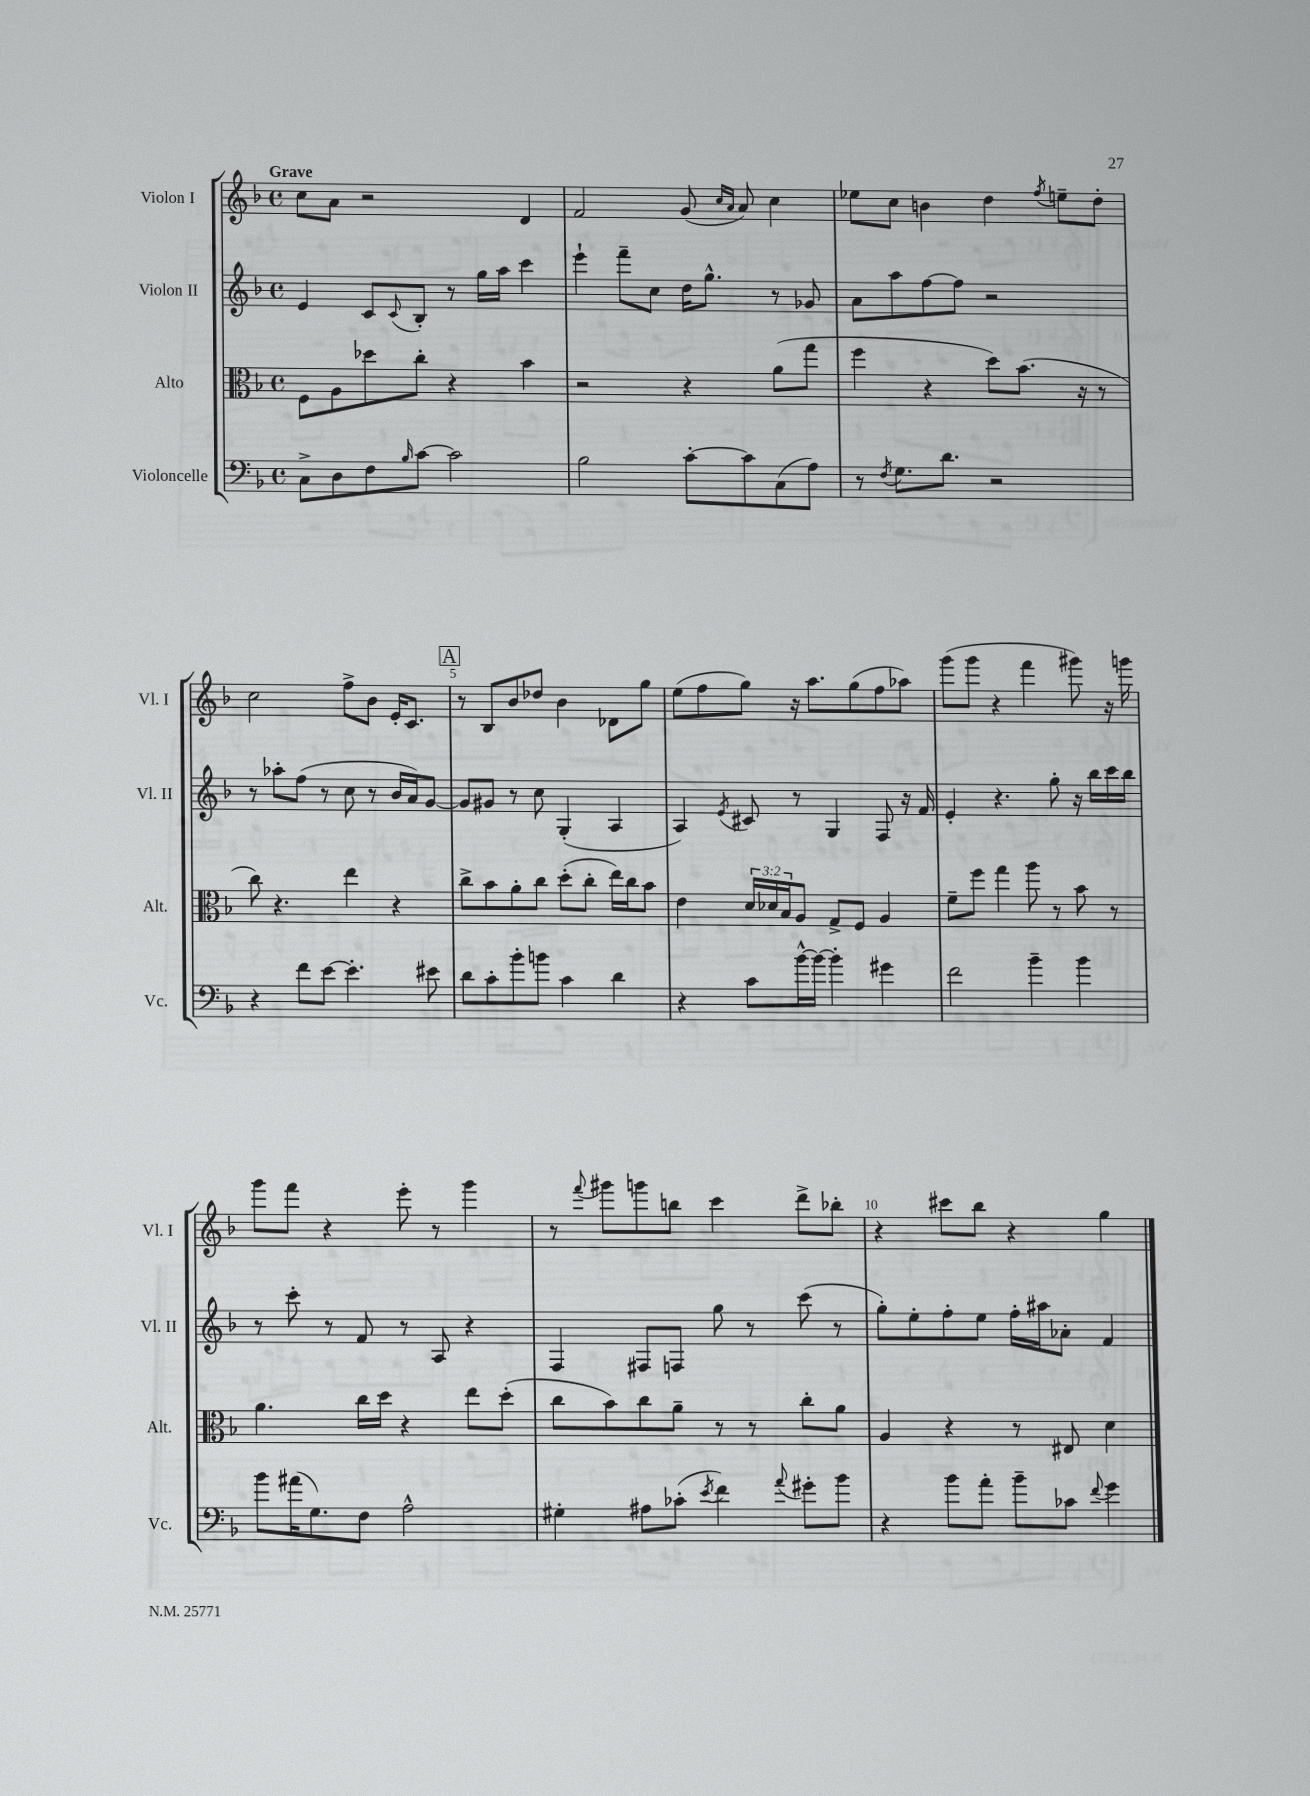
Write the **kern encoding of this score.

**kern	**kern	**kern	**kern
*staff4	*staff3	*staff2	*staff1
*clefF4	*clefC3	*clefG2	*clefG2
*k[b-]	*k[b-]	*k[b-]	*k[b-]
*M4/4	*M4/4	*M4/4	*M4/4
*met(c)	*met(c)	*met(c)	*met(c)
8C^\L	8F\L	4e/	8cc\L
8D\	8A\	.	8a\J
8F\	8dd-\	8c/L	2r
16qqB-/	.	8qqc/	.
[8c\J	8cc'\J	8B-'/J	.
2c\]	4r	8r	.
.	.	16gg\LL	.
.	.	16aa\JJ	.
.	4b-\	4ccc\	4d/
=	=	=	=
2B-\	2r	4eee`\	2f/
.	.	8fff~\L	.
.	.	8cc\J	.
[8c'\L	4r	16dd\LK	(8g/
.	.	8.gg^^\J	.
.	.	.	16qqcc/LL
.	.	.	16qqa/JJ
8c\]	.	.	8a/)
(8C\	(8a\L	8r	4cc\
8A\J)	8gg\J	8g-/	.
=	=	=	=
8r	4ff\	8a\L	8ee-\L
8qF/	.	.	.
8.G\L	.	8aa\	8cc\J
.	4r	[8ff\	4b\
8.d\J	.	.	.
.	.	8ff\]J	.
2r	8dd\L)	2r	4dd\
.	(8.b-\J	.	.
.	.	.	8qff/
.	.	.	8ee~\L
.	16r	.	.
.	8r	.	8dd'\J
=	=	=	=
4r	8cc\)	8r	2cc\
.	4.r	8aa-'\L	.
8f\L	.	(8ff\J	.
[8e\J	.	8r	.
4.e'\]	4ee\	8cc\	8ff^\L
.	.	8r	8b-\J
.	4r	16b-/LL	16e'/LK
.	.	16a/J)	8.c/J
8e#\	.	[8g/J	.
=	=	=	=
8d\L	8cc^\L	8g/]L	8r
8c'\	8b-\	8g#/J	8B-/L
8b-'\	8a'\	8r	8b-/
8b\J	8cc\J	8cc\	8dd-/J
4c\	(8dd'\L	(4G'/	4b-\
.	8cc'\J	.	.
4d\	16ee\LL)	4A/	8d-\L
.	16cc\J	.	.
.	8b-\J	.	8gg\J
=	=	=	=
4r	4e\	4A/)	(8ee\L
.	.	.	8ff\
.	.	8qe/	.
8c\L	24d/LL	8c#/	8gg\J)
.	24d-/	.	.
.	24B-/J	.	.
[16b-^^\L	8A/J	8r	16r
16b-\_JJ	.	.	8.aa\L
4b-'\]	8G^/L	4G/	.
.	8F/J	.	(8gg\
4g#\	4A/	8F/	8ff\
.	.	16r	8aa-\J)
.	.	16f/	.
=	=	=	=
2f\	8f~\L	4e'/	(8ggg\L
.	8ff\J	.	8ggg\J
.	4gg\	4.r	4r
4b-~\	8aa\	.	4fff\
.	8r	8gg'\	.
4b-\	8b-\	16r	8ggg#\)
.	.	16bb-\LL	.
.	8r	16ccc\	16r
.	.	16bb-\JJ	16ggg\
=	=	=	=
8b-\L	4.a\	8r	8ggg\L
(16a#\K	.	8ccc'\	8fff\J
8.G\)	.	.	.
.	.	8r	4r
8F\J	16cc\LL	8f/	.
.	16dd\JJ	.	.
2A^^\	4r	8r	8eee'\
.	.	8A/	8r
.	8ee\L	4r	4ggg\
.	(8dd'\J	.	.
=	=	=	=
4G#'\	8cc\L	4F/	8r
.	.	.	8qqfff/
.	8b-\)	.	8ggg#\L
8A#\L	8cc\	8F#/L	8ggg\
(8c-'\J	8a~\J	8F/J	8bb\J
8qe/	.	.	.
4f\)	8r	8gg\	4ccc\
.	8r	8r	.
8qqa/	.	.	.
8g#'\L	8cc'\L	(8ccc\	8ddd^\L
8b-\J	8a\J	8r	8bb-'\J
=	=	=	=
4r	4A/	8gg'\L)	4r
.	.	8ee'\	.
8b-\L	4r	8ff'\	8ccc#\L
8a'\J	.	8ee\J	8bb-\J
8b-~\L	8r	16ff'\LL	4r
.	.	16aa#\J	.
8c-\J	8E#/	8a-'\J	.
8qqf/	.	.	.
4g\	4d\	4f/	4gg\
==	==	==	==
*-	*-	*-	*-
